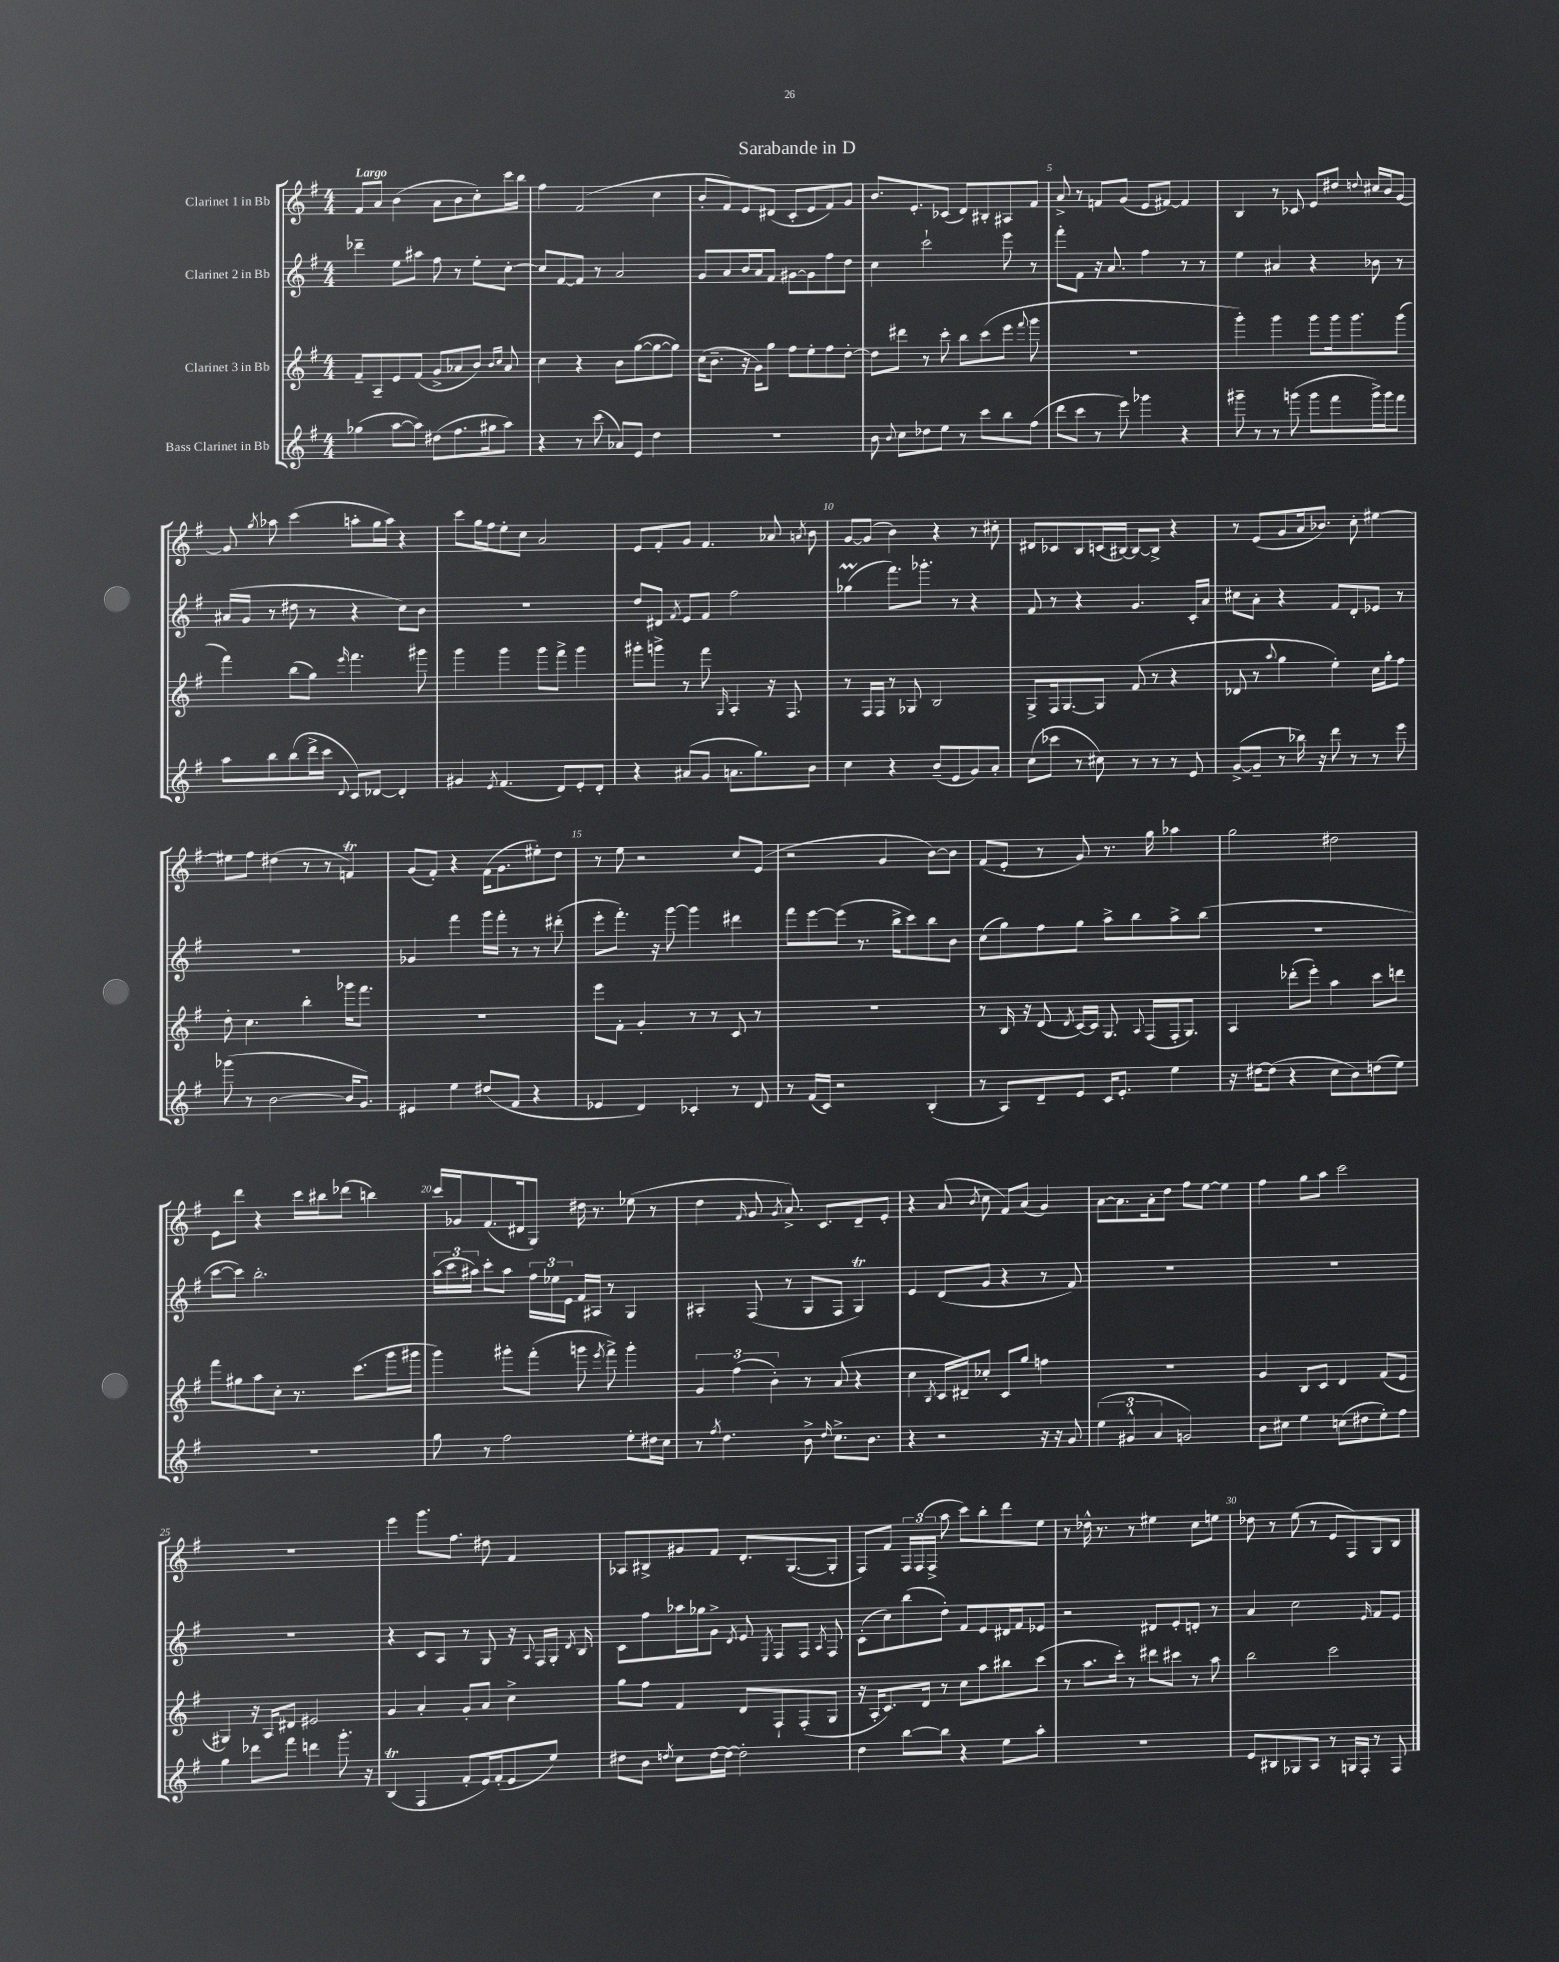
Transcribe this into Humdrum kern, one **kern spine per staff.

**kern	**kern	**kern	**kern
*part4	*part3	*part2	*part1
*staff4	*staff3	*staff2	*staff1
*I"Bass Clarinet in Bb	*I"Clarinet 3 in Bb	*I"Clarinet 2 in Bb	*I"Clarinet 1 in Bb
*clefG2	*clefG2	*clefG2	*clefG2
*k[f#]	*k[f#]	*k[f#]	*k[f#]
*M4/4	*M4/4	*M4/4	*M4/4
=1	=1	=1	=1
!	!	!	!LO:TX:a:B:t=Largo
(4gg-X\	8f#~/L	4ddd-X~\	8f#/L
.	8A~/	.	8a/J
[8aa\L	8e/	8ee\L	(4b\
8aa\J])	(8f#/J	8aa#X\J	.
(8dd#X\L	8g^/L	8ff#\	8a\L
8.ff#\	8a-X/	8r	8b\
.	8b/J)	8ee'\L	8cc'\)
16gg#X\k	.	.	.
.	16qqb/LL	.	.
.	16qqcc/JJ	.	.
8aa\J)	8a-/	[8cc'\J	16ccc\L
.	.	.	16bb\JJ
=2	=2	=2	=2
4r	4cc\	8cc/L]	4ff#\
.	.	[8f#/	.
8r	4r	8f#/J]	(2f#/
(8ccc\	.	8r	.
8a-X/L)	8b\L	2a/	.
8e/J	([8gg\	.	.
4dd\	8gg\_	.	4cc\
.	8gg\J])	.	.
=3	=3	=3	=3
1r	(16cc\KL	8g/L	8b'/L
.	8.b~\J	.	.
.	.	8a/	8f#/)
.	16r	16b/L	8e/
.	16g\KL)	16a/J	.
.	8gg\J	8f#/J	(8d#X/J
.	8ff#\L	[8g#X\L	8c'/L
.	8ee'\	8g#\]	8e/
.	8ff#\	8ff#\	8f#/)
.	[8dd'\J	8dd\J	8g/J
=4	=4	=4	=4
8b\	8dd\L]	4cc\	8.b/L
8qqb/	.	.	.
8cc\L	8ddd#X\J	.	.
.	.	.	8.e'/
8dd-X\	8r	2ccc`\	.
8ee\J	8ccc'\	.	(8c-X/J
8r	8bb\L	.	8d/L)
8ccc\L	(8ccc\	.	8B#X'/
8bb\	8eee\J	8eee\	8A#X/
.	8qqfff#/	.	.
(8ff#\J	8ggg\	8r	8f#/J
=5	=5	=5	=5
8ddd\L	1r	8fff#'\L	8a^/
8ccc\J	.	8f#\J	8r
8r	.	16r	8fn/L
.	.	8.a/	.
8eee\)	.	.	(8g/J
4ggg-X\	.	4ff#\	8e/L
.	.	.	[8f#X/J)
4r	.	8r	4f#/]
.	.	8r	.
=6	=6	=6	=6
8ggg#X~\	4ggg'\)	4ee\	4B/
8r	.	.	.
8r	4ggg\	4a#X/	8r
(8gggn\	.	.	8c-X/
8ggg\L	8ggg\L	4r	8e/L
8fff#\	16ggg\k	.	8dd#X/J
.	8.ggg\	.	.
.	.	.	8qqddn/
16ggg^\L)	.	8b-X\	16cc#X/LL
16ggg\J	.	.	16b/J
8fff#\J	(8ggg\J	8r	[8g/J
!!LO:LB:g=z
=7	=7	=7	=7
8aa\L	4fff#\)	(16a#X/LL	8g/]
.	.	16g/JJ	.
.	.	.	8qgg/
8bb\	.	8r	8aa-X\
(8bb\	(8bb\L	8dd#X\	(4ccc\
16ddd^\L	8gg\J)	8r	.
16ccc\JJ	.	.	.
8qqd/	16qqeee/	.	.
8c/L)	4.fff#\	4r	8aan'\L
[8d-X/J	.	.	16gg\L
.	.	.	16aa\JJ)
4d-'/]	.	8cc\L)	4r
.	8ggg#X\	8b\J	.
=8	=8	=8	=8
4g#X/	4ggg\	1r	8ccc\L
.	.	.	16gg\L
.	.	.	16ff#\J
8qe/	.	.	.
(4.f#/	4ggg\	.	8ee'\
.	.	.	8cc\J
.	8ggg\L	.	2a/
8d/L)	8fff#^\J	.	.
8e'/	4ggg\	.	.
8d'/J	.	.	.
=9	=9	=9	=9
4r	8ggg#X'\L	8dd/L	8e/L
.	8gggn^\J	8d#X/J	8f#'/
.	.	8qf#/	.
(8a#X/L	8r	8e/L	8g/J
8g/J	8fff#\	8f#/J	4.f#/
.	16qqG/	.	.
8.an\L	4A'/	2ff#\	.
8.gg\)	.	.	.
.	16r	.	8a-X/
.	8.F#/	.	.
.	.	.	8qan/
8b\J	.	.	8b\
=10	=10	=10	=10
4cc\	8r	(4gg-XM\	[8g/L
.	16F#/LL	.	(8g/J]
.	16F#/JJ	.	.
4r	8r	8.fff#\L)	4b\)
.	8G-X/	.	.
.	.	8.ggg-X'\J	.
(8b~/L	2B/	.	4r
8e/	.	8r	.
8g/)	.	4r	8r
8a'/J	.	.	8cc#X'\
=11	=11	=11	=11
(8cc\L	8G^/L	8f#/	8d#X/L
8ccc-X\J	16F#/k	8r	8c-X/
.	[8.G/	.	.
8r	.	4r	8B/
8cc#X\)	8G/J]	.	(16cn/L
.	.	.	[16B#X/JJ)
8r	(8f#/	4.g/	8B#/L_
8r	8r	.	8B#^/J]
8r	4r	.	4r
8e/	.	16c'/LL	.
.	.	16a/JJ	.
=12	=12	=12	=12
([8g^/L	8d-X/	8cc#X\L	8r
8g~/J]	8r	8a'\J	(8e/L
.	8qqaa/	.	.
8r	4gg\	4r	8g/
16bb-X\)	.	.	16a/k
16r	.	.	8.b-X/J)
8ddd\	4ee'\)	8f#/L	.
8r	.	8d'/	8cc'\
8r	16cc\LL	8e-X/J	[4ee#X\
.	16gg'\J	.	.
8eee\	8ff#\J	8r	.
!!LO:LB:g=z
=13	=13	=13	=13
(8ggg-X\	8dd'\	1r	8ee#X\L]
8r	4.cc\	.	8ff#\J
[2b\	.	.	(4dd#X\
.	4bb'\	.	8r
.	.	.	8r
16b/KL]	16ggg-X\KL	.	4fnT/)
8.g/J)	8.fff#\J	.	.
=14	=14	=14	=14
4e#X/	1r	4g-X/	(8g/L
.	.	.	8f#'/J)
4ee\	.	4fff#\	4r
(8dd#X/L	.	16ggg\LL	(16f#\KL
.	.	16fff#'\JJ	8.g\
8f#/J	.	8r	.
4r	.	8r	8ee#X'\)
.	.	(8ddd#X'\	8dd\J
=15	=15	=15	=15
4e-X/	8eee\L	8eee'\L	8r
.	8f#'\J	8.fff#'\J)	8ee\
4d/)	4g'/	.	2r
.	.	16r	.
.	.	[8ggg\	.
4c-X'/	8r	4ggg\]	.
.	8r	.	.
8r	8c/	4ddd#X\	8cc/L
8d/	8r	.	(8e/J
=16	=16	=16	=16
8r	1r	8fff#\L	2r
(16f#/LL	.	[8eee\	.
16c/JJ)	.	.	.
2r	.	(8eee\J]	.
.	.	8.r	.
.	.	.	4g/
.	.	16bb^\KL	.
.	.	8ccc\)	.
(4B'/	.	8bb\	[8b\L)
.	.	8b\J	8b\J]
=17	=17	=17	=17
8r	8r	(8cc\L	(8f#/L
8A/L)	16B/	8gg\)	8e'/J
.	16r	.	.
8d~/	(8d/	8ff#\	8r
.	8qd/	.	.
8e/J	[16c/LL)	8gg\J	8g/)
.	16c/JJ]	.	.
16c/KL	8.G/	8aa^\L	8.r
8.e'/J	.	.	.
.	.	8bb\	.
.	8qqA/	.	.
.	(16F#/LL	.	16gg\
4ee\	16F#'/J	8aa^\	4aa-X\
.	8.G/J)	.	.
.	.	(8bb\J	.
=18	=18	=18	=18
16r	4A/	1r	2gg\
[16dd#X\KL	.	.	.
(8dd#\J]	.	.	.
4r	(8ddd-X'\L	.	.
.	8eee'\J)	.	.
8cc\L	4aa\	.	2dd#X\
8b\)	.	.	.
(8ddn\	8ccc\L	.	.
8ee\J)	8dddn\J	.	.
!!LO:LB:g=z
=19	=19	=19	=19
1r	8fff#\L	[8ccc\L	8e\L
.	8gg#X\	8ccc\J])	8ddd\J
.	8aa\	2.bb'\	4r
.	8cc'\J	.	.
.	8.r	.	16ccc\LL
.	.	.	16bb#X\J
.	.	.	(8ddd-X\J
.	(8.ccc\L	.	.
.	.	.	4bbn\)
.	16ggg\L	.	.
.	16ggg#X\JJ	.	.
=20	=20	=20	=20
8gg\	4ggg\)	(24aa\LL	16ccc/LL
.	.	24ccc\	.
.	.	.	16g-X/J
.	.	24aa#X\JJ)	.
8r	.	8ccc'\L	(8.f#/
2ff#\	8ggg#X'\L	8aa#\J	.
.	.	.	16d#X/k
.	(8fff#'\J	24ff#\LL	8G/J)
.	.	24ee-X\	.
.	.	24e\JJ	.
.	8gggn\	16f#/LL	16dd#X\
.	.	16A#X/JJ	8.r
.	8qeee/	.	.
.	8fff#^\)	8r	.
8ee'\L	4ggg'\	4G/	(8ee-X\
16dd#X\L	.	.	8r
16cc\JJ	.	.	.
=21	=21	=21	=21
8r	6g/	4A#X'/	4dd\
8qff#/	.	.	.
4.dd\	.	.	.
.	(6ff#\	.	.
.	.	.	16qqf#/
.	.	(8F#/	8g/
.	6b'\)	.	.
.	.	.	8qg/
.	.	8r	8.a^/)
8b^\	8r	8G/L	.
.	.	.	8.c/L
16qqdd/	.	.	.
8.cc^\L	(8a/	8F#/J	.
.	4r	4GT/)	8d~/
8.b\J	.	.	.
.	.	.	8e'/J
=22	=22	=22	=22
4r	4cc\	4e/	4r
.	8qB/	.	.
2r	16c/LL	(8d/L	(8a/
.	16d#X~/J)	.	.
.	.	.	8qb/
.	8cc-X'/J	8g/J	8cc\
.	8c/L	4r	8f#/L)
.	8gg/J	.	(8a/J
16r	4ffn\	8r	4g/)
16r	.	.	.
8g/	.	8f#/)	.
=23	=23	=23	=23
(6ee\	1r	1r	[8a\L
.	.	.	8.a\]
6g#X^^/	.	.	.
.	.	.	16a'\k
6a/	.	.	.
.	.	.	8dd\J
2gn/)	.	.	8ff#\L
.	.	.	[8ee\J
.	.	.	4ee\]
=24	=24	=24	=24
8b\L	4g/	1r	4ff#\
8cc#X\J	.	.	.
4ee\	8B/L	.	8gg\L
.	8c/J	.	8aa\J
(8ccn\L	4d/	.	2ccc\
8dd#X\	.	.	.
8ee'\)	(8f#/L	.	.
8ff#\J	8e/J	.	.
!!LO:LB:g=z
=25	=25	=25	=25
4gg\	4G#X/)	1r	1r
8ddd-X\L	16r	.	.
.	16A/KL	.	.
8fff#\J	8d#X/J	.	.
4dddn\	2e#X/	.	.
8.ggg'\	.	.	.
16r	.	.	.
=26	=26	=26	=26
(4Bt/	4g/	4r	4eee\
4F#/	4a'/	8c/L	8.ggg\L
.	.	8A/J	.
.	.	.	8.ff#\J
8f#'/L	8g'/L	8r	.
16e/L)	8a/J	8G/	8dd#X\
(16f#'/J	.	.	.
8e/	4cc^\	16r	4f#/
.	.	8qqA/	.
.	.	16F#/LL	.
8ee/J)	.	16G'/JJ	.
.	.	8qd/	.
.	.	16B/	.
=27	=27	=27	=27
8dd#X\L	8gg\L	8c\L	8A-X/L
8b\J	8ff#\J	8ff#\	8B#X^/
8qddn/	.	.	.
8cc\L	4f#/	16aa-X\L	8g#X/
.	.	16gg-X\J	.
[16dd\L	.	8g^\J	8f#/J
16dd\JJ_	.	.	.
.	.	8qd/	.
2dd'\]	8d/L	8e/	8.d'/L
.	.	8qE/	.
.	8F#`/	8F#/L	.
.	.	.	([8.G/
.	(8F#'/	8F#/J	.
.	.	8qA/	.
.	8G/J	8F#/	8G'/J]
=28	=28	=28	=28
4dd\	16r	(8c'\L	8F#/L)
.	16A'/KL	.	.
.	8.c/)	8cc\)	8f#/J
[8bb\L	.	(8bb\	24F#/LL
.	.	.	(24F#/
.	16d/Jk	.	.
.	.	.	24F#^/JJ
8bb\J]	8r	8dd'\J)	8aa\
4r	8cc\L	8f#/L	8ccc\L)
.	8aa\	8e/	8bb'\
8ee\L	8bb#X\	16d#X/L	8ddd\
.	.	16f#/J	.
8aa'\J	(8ccc\J	8e-X/J	8ee\J
=29	=29	=29	=29
1r	8r	2r	8r
.	8.aa\L	.	16dd-X^^\
.	.	.	8.r
.	16ccc'\Jk)	.	.
.	8r	.	8r
.	8ddd#X\L	8d#X/L	4ee#X\
.	8ccc#X\J	8e'/	.
.	8r	8dn'/J	8cc\L
.	8aa\	8r	8een\J
=30	=30	=30	=30
8e/L	2bb\	4a/	8dd-X\
8B#X/	.	.	8r
8G-X/	.	2cc\	(8ee\
8A/J	.	.	8r
8r	2ccc\	.	8e/L
16Gn/LL	.	.	8F#/)
16F#'/JJ	.	.	.
.	.	16qqe/	.
8r	.	8f#/L	8G/
8F#/	.	8e/J	8B/J
==	==	==	==
*-	*-	*-	*-
